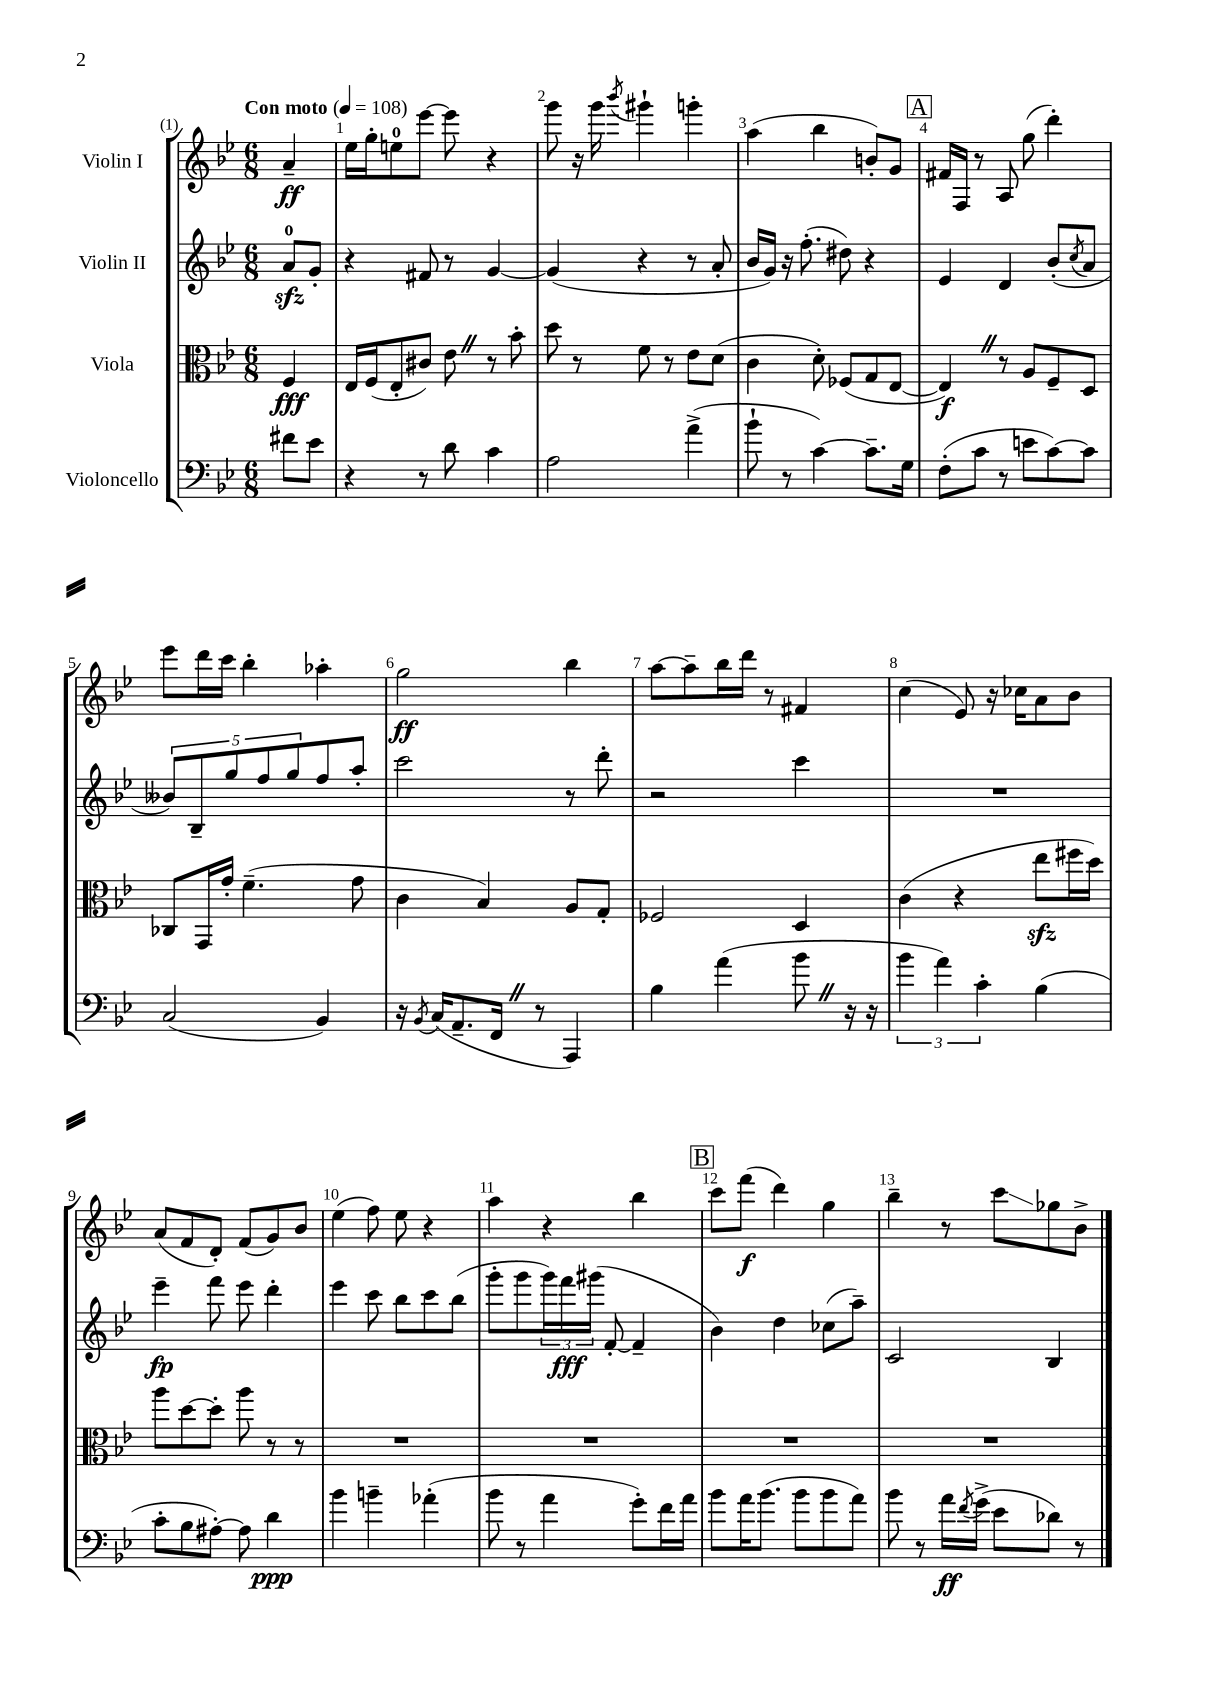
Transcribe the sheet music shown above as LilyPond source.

<<
\new StaffGroup <<
\new Staff = "s0" \with { instrumentName = "Violin I" } {
    \clef treble \key bes \major \numericTimeSignature \time 6/8 \partial 4 \tempo "Con moto" 4 = 108
    a'4--\ff |
    ees''16 g''16-. e''8-0 ees'''8~ ees'''8 r4 |
    g'''8 r16 g'''16 \acciaccatura { bes'''8 } gis'''4-! g'''4-. |
    a''4( bes''4 b'8-.) g'8 |
    \mark \markup { \box "A" } fis'16 f16 r8 a8 g''8( d'''4-.) |
    ees'''8 d'''16 c'''16 bes''4-. aes''4-. |
    g''2\ff bes''4 |
    a''8~ a''8-- bes''16 d'''16 r8 fis'4 |
    c''4( ees'8) r16 ces''16 a'8 bes'8 |
    a'8( f'8 d'8-.) f'8( g'8) bes'8 |
    ees''4( f''8) ees''8 r4 |
    a''4 r4 bes''4 |
    \mark \markup { \box "B" } c'''8 f'''8\f( d'''4) g''4 |
    bes''4-- r8 c'''8\glissando ges''8 bes'8-> \bar "|." |
}
\new Staff = "s1" \with { instrumentName = "Violin II" } {
    \clef treble \key bes \major \numericTimeSignature \time 6/8 \partial 4
    a'8-0\sfz g'8-. |
    r4 fis'8 r8 g'4~ |
    g'4( r4 r8 a'8-. |
    bes'16 g'16) r16 f''8.-.( dis''8) r4 |
    \mark \markup { \box "A" } ees'4 d'4 bes'8-.( \acciaccatura { c''8 } a'8 |
    \tuplet 5/4 { beses'8) bes8-- g''8 f''8 g''8 } f''8 a''8-. |
    c'''2 r8 d'''8-. |
    r2 c'''4 |
    R2. |
    ees'''4--\fp f'''8 ees'''8 d'''4-. |
    ees'''4 c'''8 bes''8 c'''8 bes''8( |
    g'''8-. g'''8 \tuplet 3/2 { g'''16) f'''16\fff gis'''16( } f'8~-. f'4-- |
    \mark \markup { \box "B" } bes'4) d''4 ces''8( a''8--) |
    c'2 bes4 \bar "|." |
}
\new Staff = "s2" \with { instrumentName = "Viola" } {
    \clef alto \key bes \major \numericTimeSignature \time 6/8 \partial 4
    f4\fff |
    ees16 f16( ees8-. cis'8) ees'8 \once \override BreathingSign.text = \markup { \musicglyph "scripts.caesura.straight" } \breathe r8 bes'8-. |
    d''8 r8 f'8 r8 ees'8 d'8( |
    c'4 d'8-.) fes8( g8 ees8~ |
    \mark \markup { \box "A" } ees4\f) \once \override BreathingSign.text = \markup { \musicglyph "scripts.caesura.straight" } \breathe r8 a8 f8-- d8 |
    ces8 g,16 g'16-. f'4.--( g'8 |
    c'4 bes4) a8 g8-. |
    fes2 d4 |
    c'4( r4 ees''8\sfz fis''16 d''16) |
    a''8 d''8~ d''8-. a''8 r8 r8 |
    R2. |
    R2. |
    \mark \markup { \box "B" } R2. |
    R2. \bar "|." |
}
\new Staff = "s3" \with { instrumentName = "Violoncello" } {
    \clef bass \key bes \major \numericTimeSignature \time 6/8 \partial 4
    fis'8 ees'8 |
    r4 r8 d'8 c'4 |
    a2 a'4->( |
    bes'8-! r8 c'4~) c'8.-- g16 |
    \mark \markup { \box "A" } f8-.( c'8 r8 e'8 c'8~) c'8 |
    c2( bes,4) |
    r16 \acciaccatura { bes,8 } c16( a,8.-- f,16 \once \override BreathingSign.text = \markup { \musicglyph "scripts.caesura.straight" } \breathe r8 a,,4) |
    bes4 a'4( bes'8 \once \override BreathingSign.text = \markup { \musicglyph "scripts.caesura.straight" } \breathe r16 r16 |
    \tuplet 3/2 { bes'4 a'4) c'4-. } bes4( |
    c'8-. bes8 ais8~-.) ais8 d'4\ppp |
    bes'4 b'4-- aes'4-.( |
    bes'8 r8 a'4 g'8-.) f'16 a'16 |
    \mark \markup { \box "B" } bes'8 a'16 bes'8.( bes'8 bes'8 a'8) |
    bes'8 r8 a'16\ff \acciaccatura { f'8 } g'16->( ees'8 des'8) r8 \bar "|." |
}
>>
>>
\layout { \context { \Score \override BarNumber.break-visibility = ##(#f #t #t) barNumberVisibility = #all-bar-numbers-visible } }
